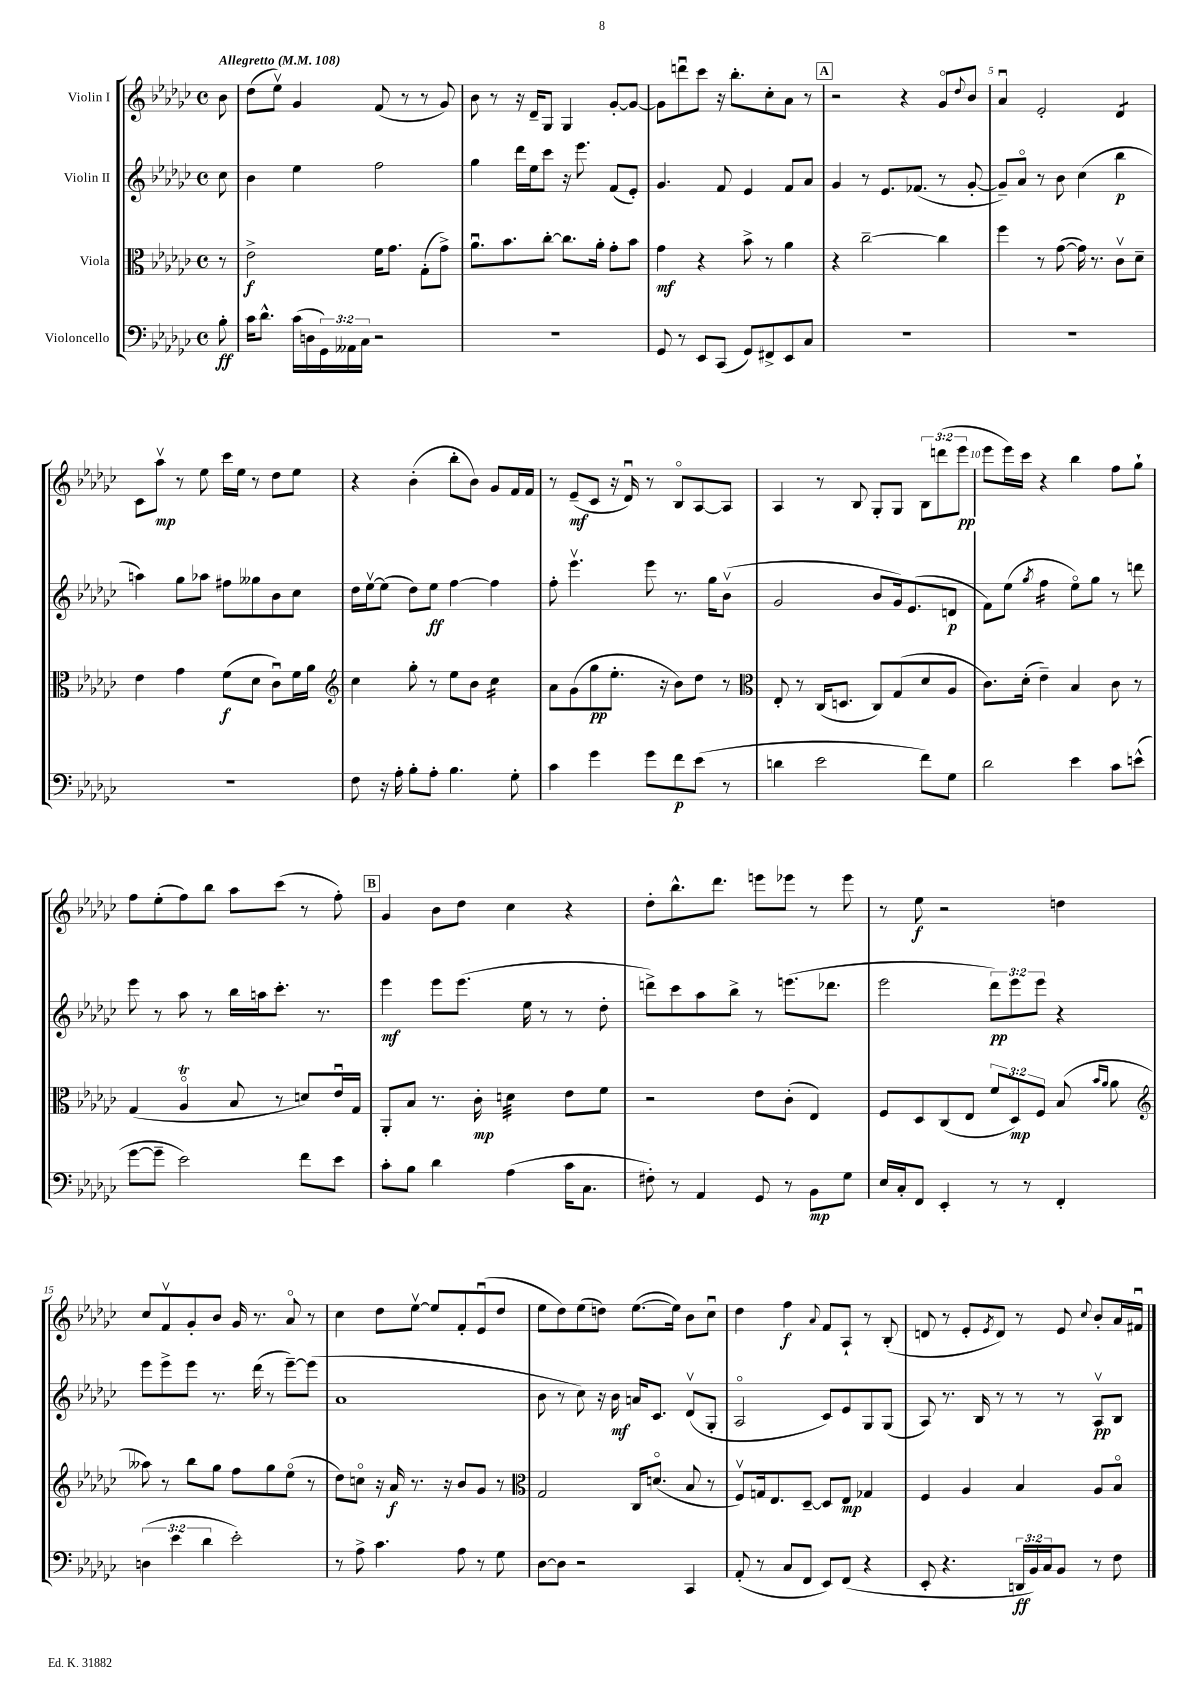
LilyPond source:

<<
\new StaffGroup <<
\new Staff = "s0" \with { instrumentName = "Violin I" } {
    \clef treble \key ges \major \defaultTimeSignature \time 4/4 \override Staff.TupletNumber.text = #tuplet-number::calc-fraction-text \partial 8 \tempo "Allegretto" 4 = 108
    bes'8 |
    des''8( ees''8\upbow) ges'4 f'8( r8 r8 ges'8) |
    bes'8 r8 r16 des'16-- ges8 ges4 ges'8~-. ges'8~ |
    ges'8 d'''8\downbow ces'''8 r16 bes''8.-. ces''8-. aes'8 r8 |
    \mark \markup { \box "A" } r2 r4 ges'8\flageolet \appoggiatura { des''8 } bes'8 |
    aes'4\downbow ees'2-. des'4:8 |
    ces'8 aes''8\upbow\mp r8 ees''8 ces'''16 ees''16 r8 des''8 ees''8 |
    r4 bes'4-.( bes''8-. bes'8) ges'8 f'16 f'16 |
    r8 ees'8--\mf( ces'8 r16 des'16\downbow) r8 bes8\flageolet aes8~ aes8 |
    aes4 r8 bes8 ges8-. ges8 \tuplet 3/2 { bes8 d'''8( ees'''8\pp } |
    ees'''8 ees'''16) ces'''16 r4 bes''4 f''8 ges''8-! |
    f''8 ees''8-.( f''8) bes''8 aes''8 ces'''8( r8 f''8-.) |
    \mark \markup { \box "B" } ges'4 bes'8 des''8 ces''4 r4 |
    des''8-. bes''8.-^ des'''8. e'''8 ees'''8 r8 ees'''8 |
    r8 ees''8\f r2 d''4 |
    ces''8 f'8\upbow ges'8-. bes'8 ges'16 r8. aes'8\flageolet r8 |
    ces''4 des''8 ees''8~\upbow ees''8 f'8-. ees'8\downbow( des''8 |
    ees''8 des''8) ees''8( d''8) ees''8.~( ees''16) bes'8 ces''8\downbow |
    des''4 f''4\f \appoggiatura { aes'8 } f'8 aes8-! r8 bes8-.( |
    d'8 r8 ees'8-. \acciaccatura { ees'8 } d'8) r8 ees'8 \appoggiatura { ces''8 } bes'8-. aes'16 fis'16\downbow \bar "|." |
}
\new Staff = "s1" \with { instrumentName = "Violin II" } {
    \clef treble \key ges \major \defaultTimeSignature \time 4/4 \override Staff.TupletNumber.text = #tuplet-number::calc-fraction-text \partial 8
    ces''8 |
    bes'4 ees''4 f''2 |
    ges''4 des'''16 ees''16 ces'''8 r16 ees'''8. f'8( ees'8-.) |
    ges'4. f'8 ees'4 f'8 aes'8 |
    \mark \markup { \box "A" } ges'4 r8 ees'8. fes'8.( r8 ges'8~-. |
    ges'8--) aes'8\flageolet r8 bes'8 ces''4( bes''4\p |
    a''4) ges''8 aes''8 fis''8 geses''8 bes'8 ces''8 |
    des''16 ees''16~\upbow ees''8( des''8) ees''8\ff f''4~ f''4 |
    f''8-. ees'''4.\upbow ees'''8 r8. ges''16 bes'8\upbow( |
    ges'2 bes'8 ges'16) ees'8.( d'8\p |
    f'8) ees''8( \acciaccatura { ges''8 } f''4:16 ees''8\flageolet) ges''8 r8 d'''8 |
    ees'''8 r8 aes''8 r8 bes''16 a''16 ces'''8.-. r8. |
    \mark \markup { \box "B" } ees'''4\mf ees'''8 ees'''8.( ees''16 r8 r8 des''8-. |
    d'''8->) ces'''8 aes''8 bes''8-> r8 e'''8.( des'''8. |
    ees'''2 \tuplet 3/2 { des'''8\pp) ees'''8 ees'''8 } r4 |
    ees'''8 ees'''8-> ees'''8 r8. des'''16( r8 ees'''8~--) ees'''8( |
    aes'1 |
    bes'8 r8 ces''8) r16 bes'16\mf a'16 ces'8. des'8\upbow( ges8-. |
    aes2\flageolet ces'8) ees'8 ges8 ges8( |
    aes8) r8. bes16 r8 r8 r8 aes8\upbow\pp bes8 \bar "|." |
}
\new Staff = "s2" \with { instrumentName = "Viola" } {
    \clef alto \key ges \major \defaultTimeSignature \time 4/4 \override Staff.TupletNumber.text = #tuplet-number::calc-fraction-text \partial 8
    r8 |
    ees'2->\f f'16 ges'8. ges8-.( ges'8->) |
    aes'8.\downbow bes'8. ces''8~-. ces''8. aes'16-. ges'8-. bes'8 |
    ges'4\mf r4 bes'8-> r8 aes'4 |
    \mark \markup { \box "A" } r4 ces''2~-- ces''4 |
    f''4 r8 ges'8~( ges'16) r8. ces'8\upbow des'8-- |
    ees'4 ges'4 f'8\f( des'8 ces'8\downbow) f'16 aes'16 |
    \clef treble ces''4 ges''8-. r8 ees''8 bes'8 ces''4:16 |
    aes'8 ges'8( ges''8\pp ees''8.-. r16 bes'8) des''8 r8 |
    \clef alto ees8-. r8 ces16( d8. ces8) ges8( des'8 aes8 |
    ces'8.) des'16-.( ees'4--) bes4 ces'8 r8 |
    ges4( aes4\flageolet\trill bes8 r8 d'8) ees'16\downbow ges16 |
    \mark \markup { \box "B" } aes,8-. bes8 r8. ces'16-.\mp d'4:32 ees'8 f'8 |
    r2 ees'8 ces'8-.( ees4) |
    f8 des8 ces8( ees8 \tuplet 3/2 { f'8 des8\mp) f8 } bes8( \grace { bes'16 aes'16 } aes'8 |
    \clef treble aeses''8) r8 bes''8 ges''8 f''8 ges''8 ees''8\flageolet( r8 |
    des''8) c''8\flageolet r16 aes'16\f r8. r16 bes'8 ges'8 r8 |
    \clef alto ges2 ces16 d'8.\flageolet( bes8 r8 |
    f8\upbow) g16 ees8. des8~-- des8 ees8\mp ges4 |
    f4 aes4 bes4 aes8 bes8\flageolet \bar "|." |
}
\new Staff = "s3" \with { instrumentName = "Violoncello" } {
    \clef bass \key ges \major \defaultTimeSignature \time 4/4 \override Staff.TupletNumber.text = #tuplet-number::calc-fraction-text \partial 8
    bes8-.\ff |
    ces'16 des'8.-^ ces'16( d16 \tuplet 3/2 { ges,16) aeses,16 ces16 } r2 |
    r1 |
    ges,8 r8 ees,8 ces,8( ges,8) fis,8-> ees,8 ces8 |
    \mark \markup { \box "A" } R1 |
    R1 |
    R1 |
    f8 r16 aes16-. bes8-. aes8-. bes4. ges8-. |
    ces'4 ges'4 ges'8 f'8\p ees'8( r8 |
    d'4 ees'2 f'8) ges8 |
    des'2 ees'4 ces'8 e'8-^( |
    ges'8~ ges'8-- ees'2) f'8 ees'8 |
    \mark \markup { \box "B" } ces'8-. bes8 des'4 aes4( ces'16 ces8. |
    fis8-.) r8 aes,4 ges,8 r8 bes,8\mp ges8 |
    ees16 ces16-. f,8 ees,4-. r8 r8 f,4-. |
    \tuplet 3/2 { d4( ees'4 des'4 } ees'2-.) |
    r8 aes8-> ces'4. aes8 r8 ges8 |
    des8~ des8 r2 ces,4 |
    aes,8-.( r8 ces8 f,8 ees,8) f,8( r4 |
    ees,8-. r4. \tuplet 3/2 { d,16\ff bes,16) ces16 } bes,8 r8 f8 \bar "|." |
}
>>
>>
\layout { \context { \Score \override BarNumber.break-visibility = ##(#f #t #t) barNumberVisibility = #(every-nth-bar-number-visible 5) } }
